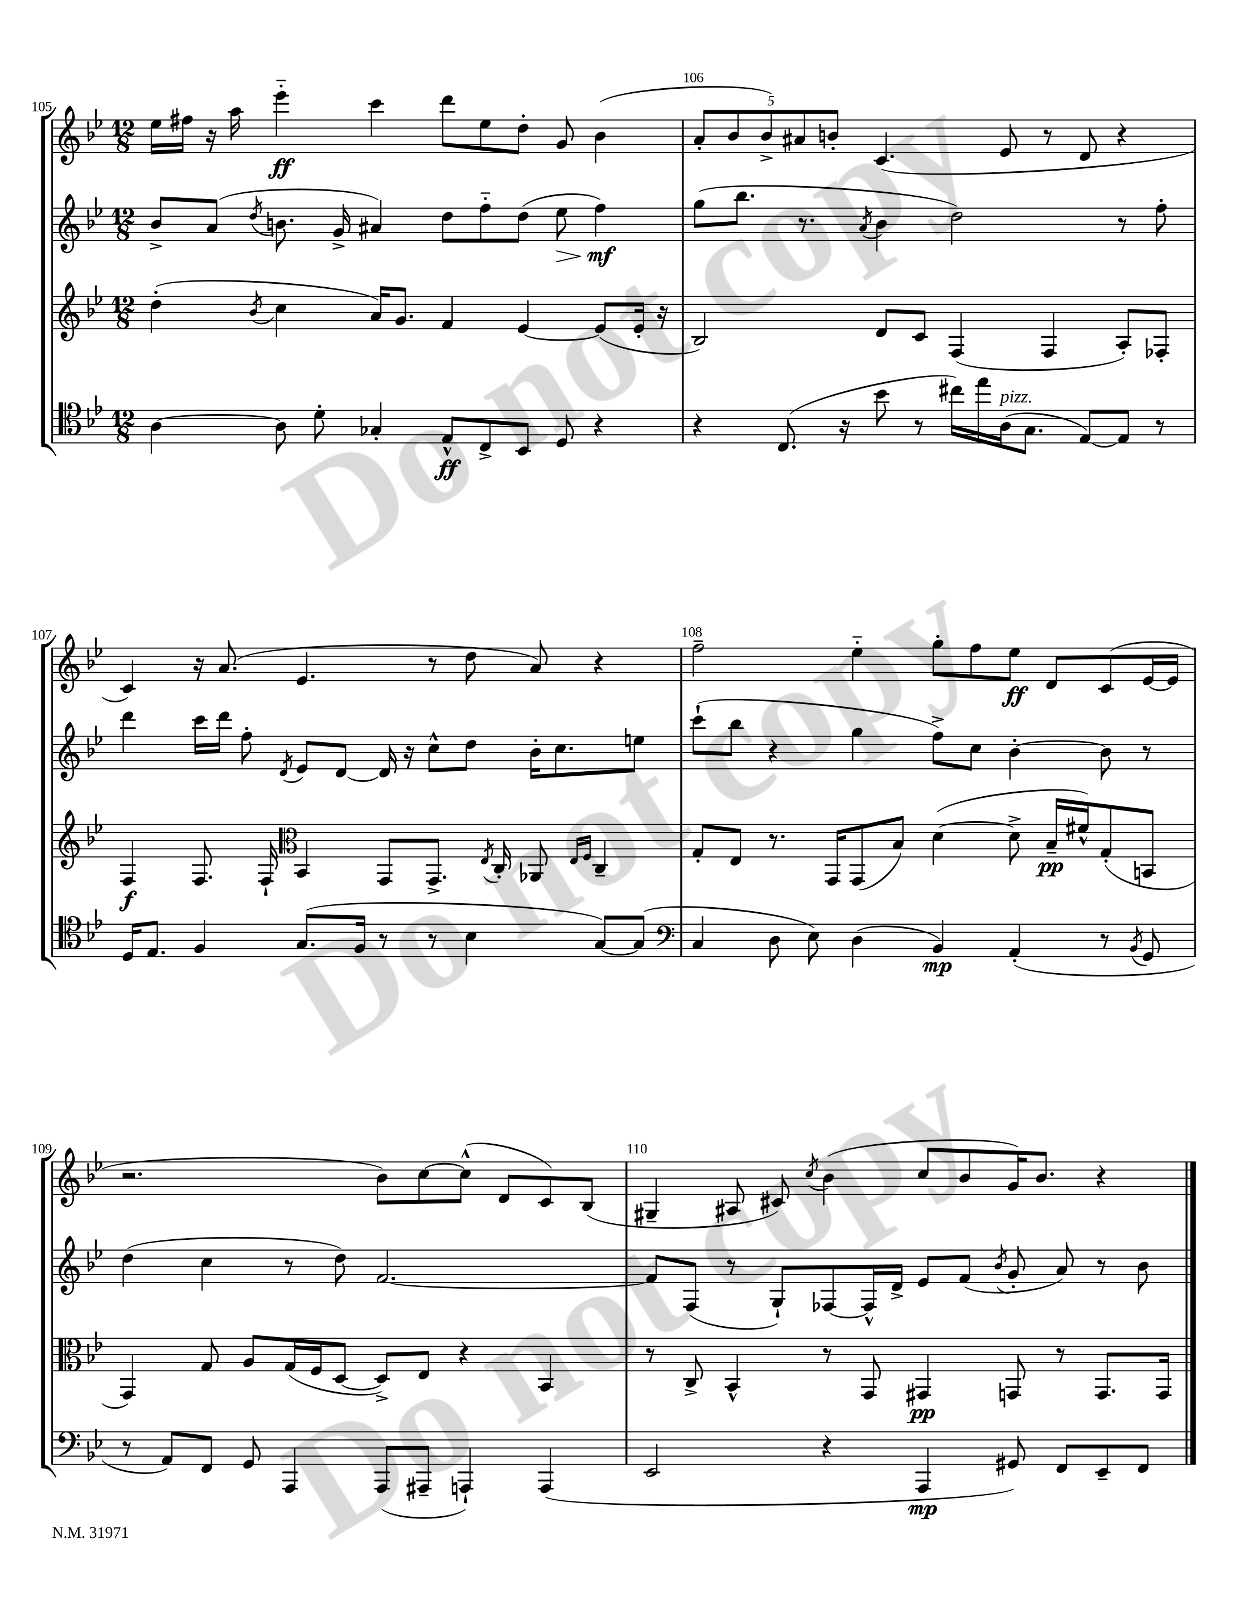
<<
\new StaffGroup <<
\new Staff = "s0" {
    \clef treble \key bes \major \numericTimeSignature \time 12/8
    \autoBeamOff ees''16[ fis''16] r16 a''16 ees'''4-_\ff c'''4 d'''8[ ees''8 d''8]-. g'8 bes'4( |
    \tuplet 5/4 { a'8[-. bes'8 bes'8->) ais'8 b'8]-. } c'4.( ees'8 r8 d'8 r4 |
    c'4) r16 a'8.( ees'4. r8 d''8 a'8) r4 |
    f''2-- ees''4-_ g''8[-. f''8 ees''8]\ff d'8[ c'8( ees'16~ ees'16] |
    r2. bes'8[) c''8~ c''8]-^( d'8[ c'8) bes8]( |
    gis4-- ais8 cis'8) \acciaccatura { c''8 } bes'4( c''8[ bes'8 g'16) bes'8.] r4 \bar "|." |
}
\new Staff = "s1" {
    \clef treble \key bes \major \numericTimeSignature \time 12/8
    \autoBeamOff bes'8[-> a'8]( \acciaccatura { d''8 } b'8. g'16-> ais'4) d''8[ f''8-_ d''8]( ees''8\> f''4\mf\!) |
    g''8[( bes''8.] r8. \acciaccatura { a'8 } bes'4 d''2) r8 f''8-. |
    d'''4 c'''16[ d'''16] f''8-. \acciaccatura { d'8 } ees'8[ d'8]~ d'16 r16 c''8[-^ d''8] bes'16[-. c''8. e''8] |
    c'''8[-!( bes''8] r4 g''4 f''8[->) c''8] bes'4~-. bes'8 r8 |
    d''4( c''4 r8 d''8) f'2.~ |
    f'8[ f8]( r8 g8[-!) fes8~ fes16-^ d'16]-> ees'8[ f'8]( \acciaccatura { bes'8 } g'8-. a'8) r8 bes'8 \bar "|." |
}
\new Staff = "s2" {
    \clef treble \key bes \major \numericTimeSignature \time 12/8
    \autoBeamOff d''4-.( \acciaccatura { bes'8 } c''4 a'16[) g'8.] f'4 ees'4~ ees'8[( ees'16]-. r16 |
    bes2) d'8[ c'8] f4( f4 a8[-.) fes8]-. |
    f4\f f8. f16-! \clef alto bes,4 g,8[ g,8.]-> \acciaccatura { ees8 } c16-. aes,8 \grace { ees16[ f16] } c4-- |
    g8[-. ees8] r8. g,16[ g,8( bes8]) d'4~( d'8-> bes16[--\pp fis'16-^) g8-.( b,8] |
    g,4) g8 a8[ g16( f16 d8]~ d8[->) ees8] r4 bes,4 |
    r8 c8-> bes,4-^ r8 g,8 gis,4\pp g,8 r8 g,8.[ g,16] \bar "|." |
}
\new Staff = "s3" {
    \clef tenor \key bes \major \numericTimeSignature \time 12/8
    \autoBeamOff a4~ a8 d'8-. ges4-. ees8[-^\ff c8-> bes,8] d8 r4 |
    r4 c8.( r16 bes'8 r8 cis''16[) ees''16 a16^\markup { \italic "pizz." }( g8.] ees8[~) ees8] r8 |
    d16[ ees8.] f4 g8.[( f16] r8 r8 bes4 g8[~) g8]( |
    \clef bass c4 d8 ees8) d4( bes,4\mp) a,4-.( r8 \acciaccatura { bes,8 } g,8 |
    r8 a,8[) f,8] g,8 a,,4 a,,8[( ais,,8]-- a,,4-!) a,,4( |
    ees,2 r4 a,,4\mp gis,8) f,8[ ees,8-- f,8] \bar "|." |
}
>>
>>
\layout { \context { \Score currentBarNumber = #105 \override BarNumber.break-visibility = ##(#f #t #t) barNumberVisibility = #all-bar-numbers-visible } }
